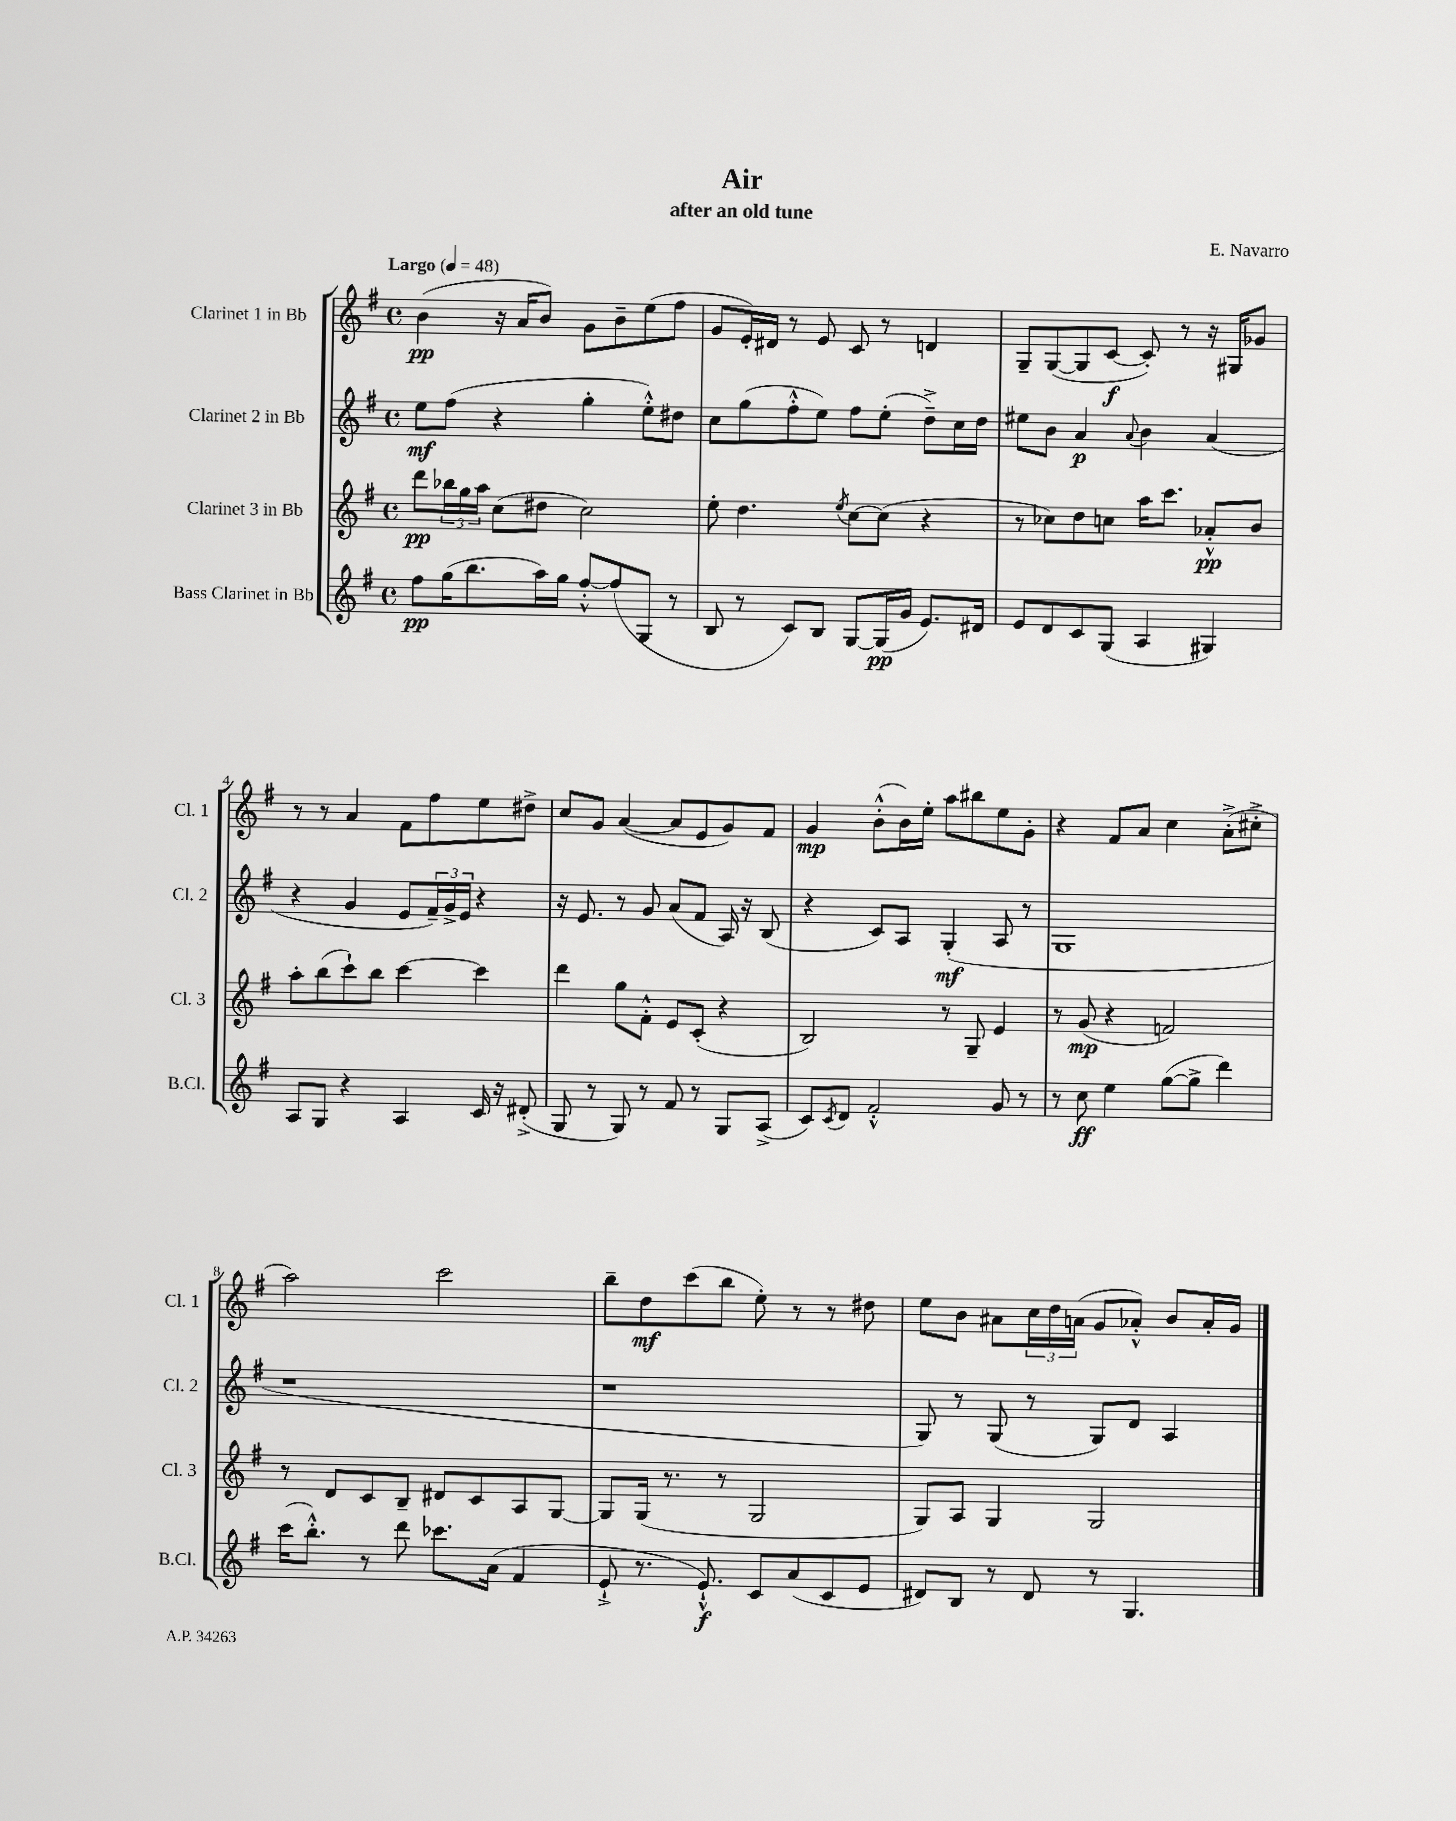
\header { title = "Air" composer = "E. Navarro" subtitle = "after an old tune" }
<<
\new StaffGroup <<
\new Staff = "s0" \with { instrumentName = "Clarinet 1 in Bb" shortInstrumentName = "Cl. 1" } {
    \clef treble \key g \major \defaultTimeSignature \time 4/4 \tempo "Largo" 4 = 48
    b'4\pp( r16 a'16 b'8) g'8 b'8-- e''8( fis''8 |
    g'8 e'16-.) dis'16 r8 e'8 c'8 r8 d'4 |
    g8-- g8~( g8 c'8~\f c'8-.) r8 r16 gis16 ges'8 |
    r8 r8 a'4 fis'8 fis''8 e''8 dis''8-> |
    c''8 g'8 a'4~( a'8 e'8 g'8) fis'8 |
    g'4\mp b'8-.-^( b'16) e''16-. a''8 bis''8 e''8 g'8-. |
    r4 fis'8 a'8 c''4 a'8-.->( cis''8-.-> |
    a''2) c'''2 |
    b''8-- d''8\mf c'''8( b''8 e''8-.) r8 r8 dis''8 |
    e''8 b'8 ais'8 \tuplet 3/2 { c''16 d''16 a'16( } g'8 aes'8-.-^) b'8 aes'16-. g'16 \bar "|." |
}
\new Staff = "s1" \with { instrumentName = "Clarinet 2 in Bb" shortInstrumentName = "Cl. 2" } {
    \clef treble \key g \major \defaultTimeSignature \time 4/4
    e''8\mf fis''8( r4 g''4-. e''8-.-^) dis''8 |
    c''8 g''8( fis''8-.-^ e''8) fis''8 e''8-.( d''8--->) c''16 d''16 |
    eis''8 b'8 a'4\p \appoggiatura { a'8 } b'4 a'4( |
    r4 g'4 e'8 \tuplet 3/2 { fis'16--) g'16-> e'16 } r4 |
    r16 e'8. r8 g'8 a'8( fis'8 a16) r16 b8( |
    r4 c'8) a8 g4-.\mf( a8 r8 |
    g1 |
    r1 |
    r1 |
    g8) r8 g8( r8 g8) d'8 a4 \bar "|." |
}
\new Staff = "s2" \with { instrumentName = "Clarinet 3 in Bb" shortInstrumentName = "Cl. 3" } {
    \clef treble \key g \major \defaultTimeSignature \time 4/4
    d'''8\pp \tuplet 3/2 { bes''16 g''16 a''16 } c''8( dis''8 c''2) |
    e''8-. d''4. \acciaccatura { e''8 } c''8~ c''8( r4 |
    r8 ces''8) d''8 c''8 a''16 c'''8. aes'8-.-^\pp b'8 |
    a''8-. b''8( c'''8-!) b''8 c'''4~ c'''4 |
    d'''4 g''8 fis'8-.-^ e'8 c'8-.( r4 |
    b2) r8 g8-- e'4 |
    r8 g'8\mp( r4 f'2) |
    r8 d'8 c'8 b8-- dis'8 c'8 a8 g8~ |
    g8 g16( r8. r8 g2 |
    g8) a8 g4 g2 \bar "|." |
}
\new Staff = "s3" \with { instrumentName = "Bass Clarinet in Bb" shortInstrumentName = "B.Cl." } {
    \clef treble \key g \major \defaultTimeSignature \time 4/4
    fis''8\pp g''16( b''8. a''16) g''16 fis''8~-.-^ fis''8( g8 r8 |
    b8 r8 c'8) b8 g8~ g16\pp( g'16 e'8.) dis'16 |
    e'8 d'8 c'8 g8( a4 gis4) |
    a8 g8 r4 a4 c'16 r16 dis'8-.->( |
    g8 r8 g8) r8 fis'8 r8 g8 a8->( |
    c'8) \acciaccatura { c'8 } d'8 fis'2-.-^ g'8 r8 |
    r8 c''8\ff e''4 g''8~( g''8-> d'''4) |
    c'''16( b''8.-.-^) r8 d'''8 ces'''8. a'16( fis'4 |
    e'8-!-> r8. e'8.-!-^\f) c'8 a'8( c'8 e'8 |
    dis'8) b8 r8 dis'8 r8 g4. \bar "|." |
}
>>
>>
